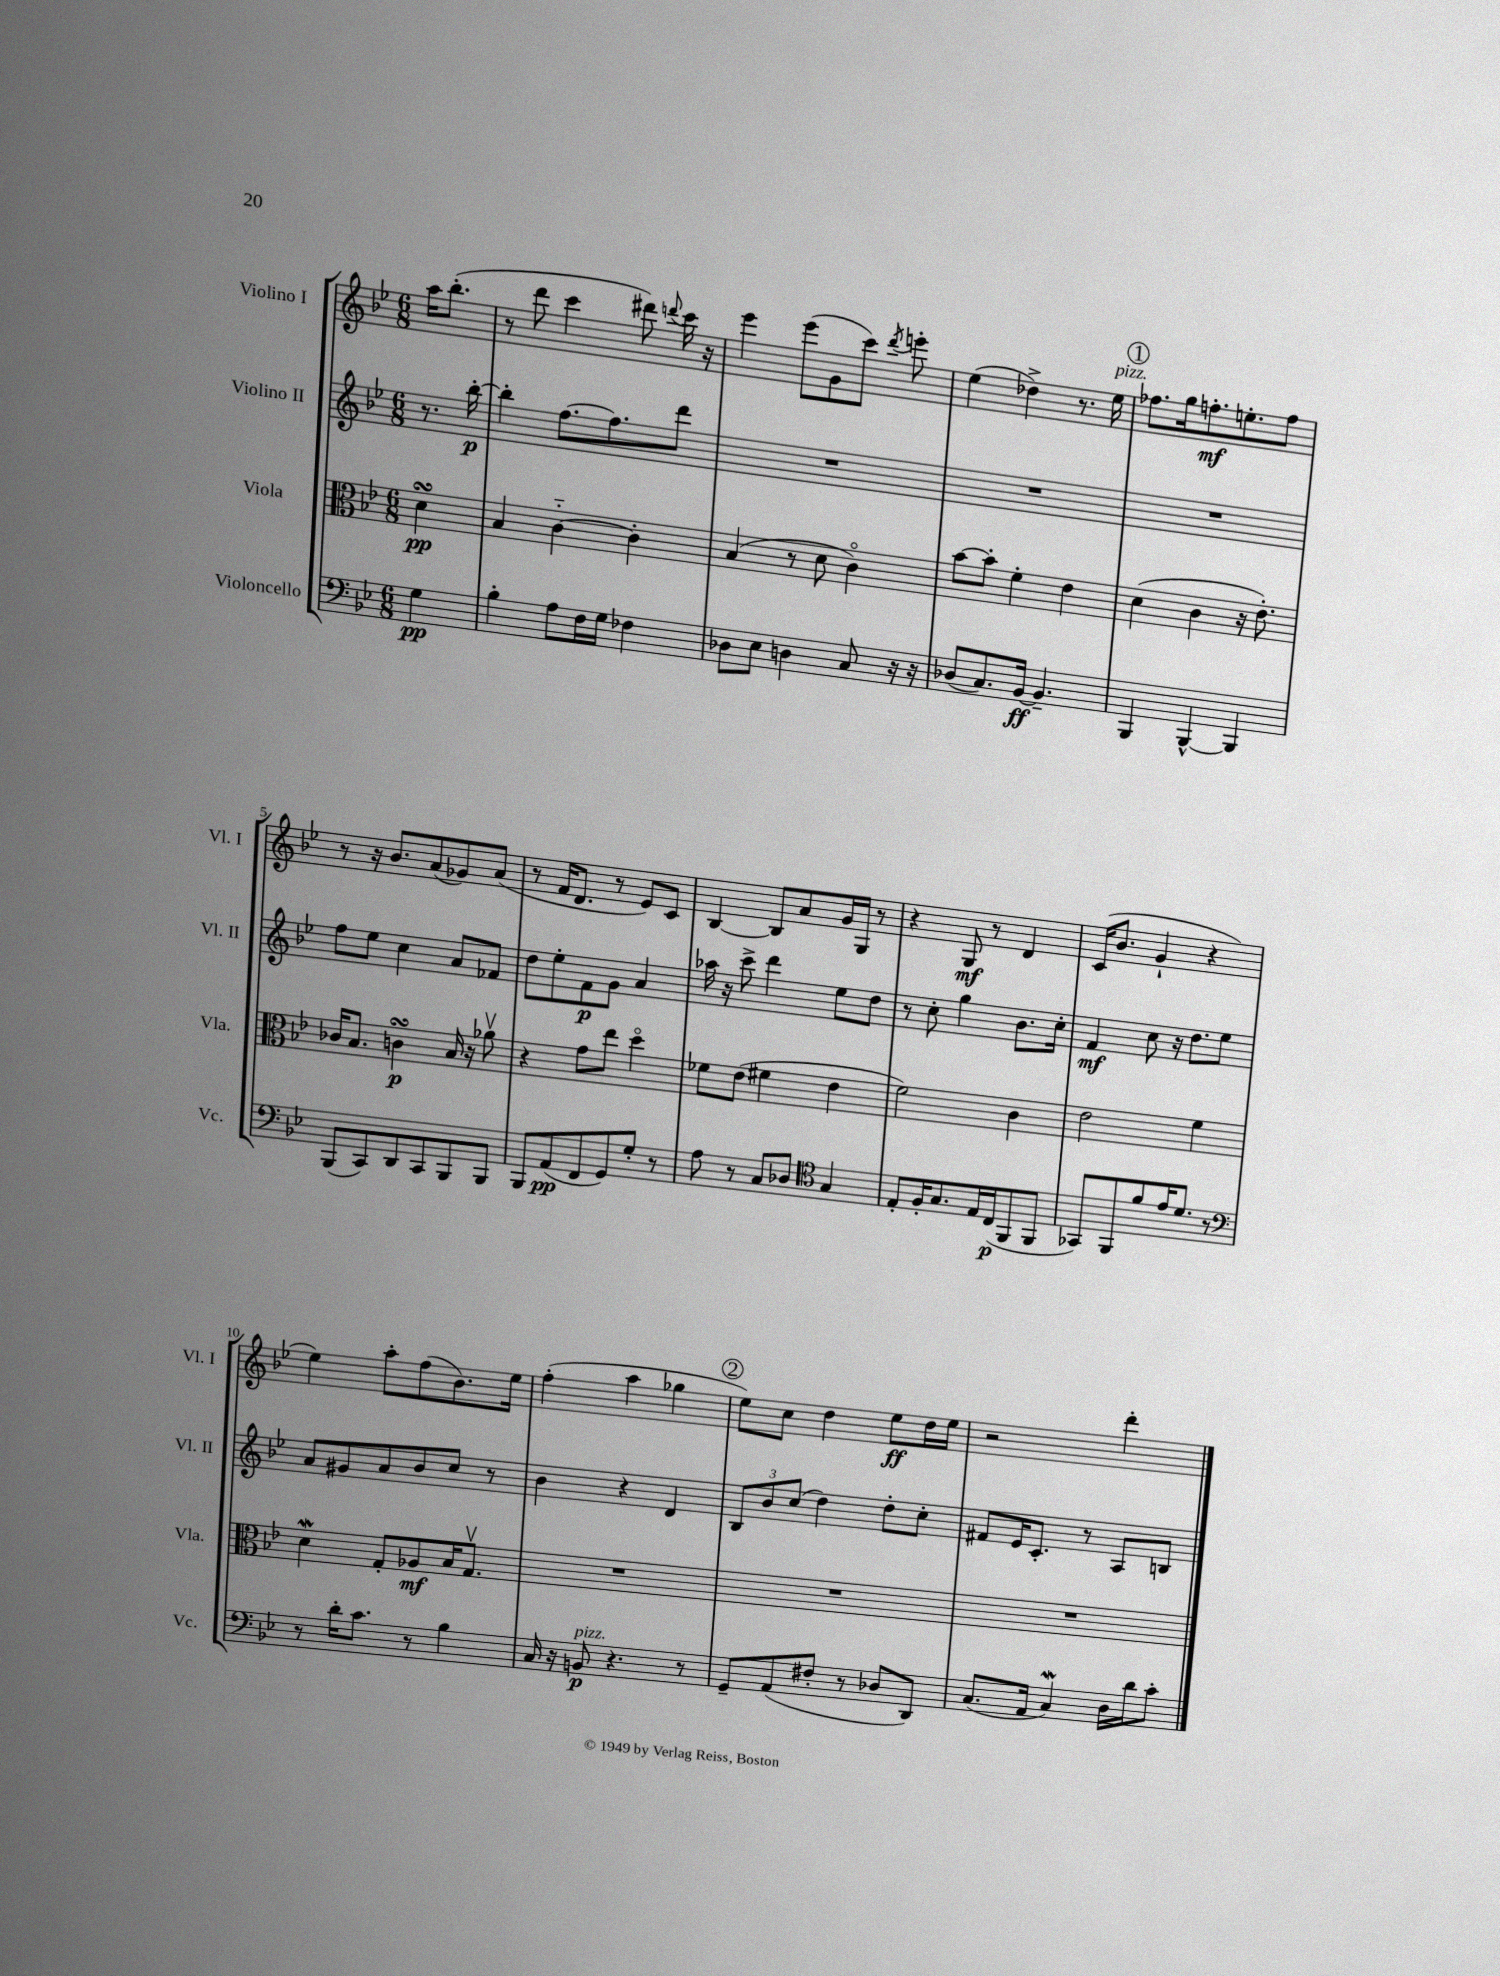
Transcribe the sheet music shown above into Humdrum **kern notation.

**kern	**kern	**kern	**kern
*staff4	*staff3	*staff2	*staff1
*clefF4	*clefC3	*clefG2	*clefG2
*k[b-e-]	*k[b-e-]	*k[b-e-]	*k[b-e-]
*M6/8	*M6/8	*M6/8	*M6/8
4G	4d	8.r	16aa
.	.	.	(8.bb-'
.	.	[16bb-'	.
=	=	=	=
4B-'	4B-	4bb-']	8r
.	.	.	8ddd
8A	[4c'~	[8.ff	4ccc
16F	.	.	.
16G	.	8.ff]	.
4F-	4c']	.	8ddd#)
.	.	.	8qqddd
.	.	8ddd	16ccc
.	.	.	16r
=	=	=	=
8D-	(4B-	2.r	4eee-
8E-	.	.	.
4D	8r	.	(8eee-
.	8d	.	8g
8C	4co)	.	8ccc)
.	.	.	8qddd
16r	.	.	8eee'
16r	.	.	.
=	=	=	=
(8D-	[8b-	2.r	(4ee-
8.C)	8b-']	.	.
.	4f'	.	4dd-^)
[16BB-	.	.	.
4.BB-~]	.	.	.
.	4e-	.	8.r
.	.	.	16ee-
=	=	=	=
4BBB-	(4d	2.r	8.ff-
.	.	.	16gg
[4BBB-^^	4c	.	8.ff'
.	.	.	8.ee'
4BBB-]	16r	.	.
.	8.e-')	.	.
.	.	.	8ff
=	=	=	=
(8BBB-	16c-	8ff	8r
.	8.B-	.	.
8CC)	.	8ee-	16r
.	.	.	8.b-
8DD	4c	4cc	.
8CC	.	.	(8a
8BBB-	16B-	8a	8g-)
.	16r	.	.
8BBB-	8a-v	8f-	(8a
=	=	=	=
8BBB-	4r	8dd	8r
(8AA	.	8ee-'	16f
.	.	.	8.d
8FF	8g	8f	.
8GG)	8ee-	8g	8r
8G'	4ddo	4a	8e-)
8r	.	.	8c
=	=	=	=
8A	8f-	16aa-	[4B-
.	.	16r	.
8r	(8e-	8ccc^	.
8C	4f#	4ddd	8B-]
8D-	.	.	8a
*clefC4	*	*	*
4G	4e-	8ee-	16g
.	.	.	16G
.	.	8dd	8r
=	=	=	=
8E-'	2f)	8r	4r
16F'	.	8cc'	.
8.G	.	.	.
.	.	4gg	8G
16E-	.	.	8r
(16C	.	.	.
8FF	4c	8.b-	4d
8FF	.	.	.
.	.	16cc'	.
=	=	=	=
8GG-)	2e-	4f	(16c
.	.	.	8.b-
8FF	.	.	.
8f	.	8cc	4g`
16e-	.	16r	.
8.d	.	8.dd	.
.	4f	.	4r
8r	.	8ee-	.
=	=	=	=
*clefF4	*	*	*
8r	4d	8a	4ee-)
16d'	.	8g#	.
8.c	.	.	.
.	8G'	8a	8aa'
8r	8A-	8b-	(8ff
4B-	16B-	8cc	8.b-)
.	8.Gv	.	.
.	.	8r	.
.	.	.	16ee-
=	=	=	=
16C	2.r	4b-	(4ff'
16r	.	.	.
8BB	.	.	.
4.r	.	4r	4aa
.	.	4d	4gg-
8r	.	.	.
=	=	=	=
8GG~	2.r	12B-	8ee-)
.	.	12b-	.
(8AA	.	.	8cc
.	.	(12cc	.
8F#'	.	4dd)	4dd
8r	.	.	.
8D-	.	8dd'	8ee-
8DD)	.	8cc'	16dd
.	.	.	16ee-
=	=	=	=
(8.C	2.r	8f#	2r
.	.	16e-	.
16AA	.	8.c'	.
4C)	.	.	.
.	.	8r	.
16D	.	8A	4ddd'
16d	.	.	.
8c'	.	8B	.
==	==	==	==
*-	*-	*-	*-
